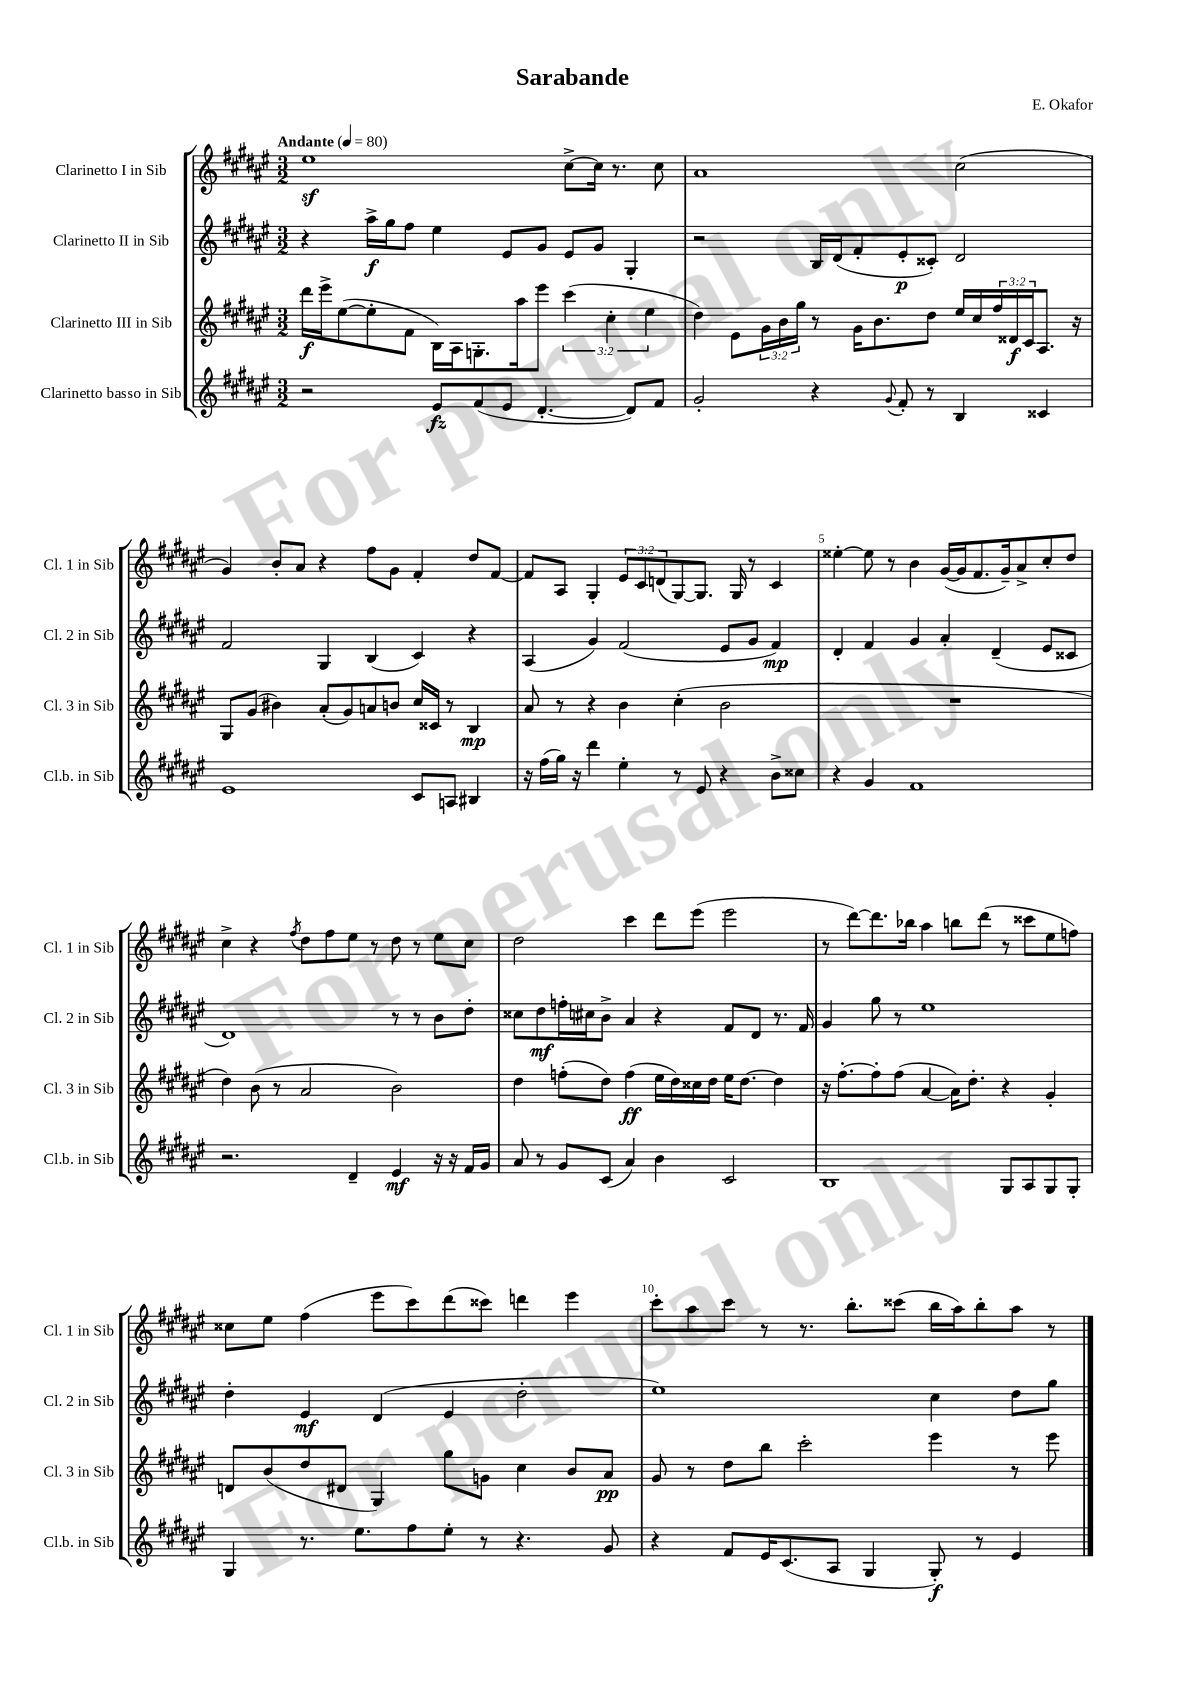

**kern	**dynam	**kern	**dynam	**kern	**dynam	**kern
*part4	*part4	*part3	*part3	*part2	*part2	*part1
*staff4	*staff4	*staff3	*staff3	*staff2	*staff2	*staff1
*I"Clarinetto basso in Sib	*	*I"Clarinetto III in Sib	*	*I"Clarinetto II in Sib	*	*I"Clarinetto I in Sib
*I'Cl.b. in Sib	*	*I'Cl. 3 in Sib	*	*I'Cl. 2 in Sib	*	*I'Cl. 1 in Sib
*clefG2	*	*clefG2	*	*clefG2	*	*clefG2
*k[f#c#g#d#a#e#]	*	*k[f#c#g#d#a#e#]	*	*k[f#c#g#d#a#e#]	*	*k[f#c#g#d#a#e#]
*M3/2	*	*M3/2	*	*M3/2	*	*M3/2
*MM80	*	*MM80	*	*MM80	*	*MM80
=1	=1	=1	=1	=1	=1	=1
!	!	!	!	!	!	!LO:TX:a:B:t=Andante
2r	.	16ddd#\LL	f	4r	.	1ee#z
.	.	16eee#^\J	.	.	.	.
.	.	([8ee#\	.	.	.	.
.	.	8ee#'\]	.	16aa#^\LL	f	.
.	.	.	.	16gg#\J	.	.
.	.	8f#\J	.	8ff#\J	.	.
8e#/L	fz	16B\LL)	.	4ee#\	.	.
.	.	16A#\J	.	.	.	.
(8f#/	.	8.Gn'\	.	.	.	.
8e#/J	.	.	.	8e#/L	.	.
.	.	16aa#\k	.	.	.	.
[4.d#'/	.	8eee#\J	.	8g#/J	.	.
.	.	(6ccc#\	.	8e#/L	.	[8cc#^\L
.	.	.	.	8g#/J	.	16cc#\Jk]
.	.	6cc#'\	.	.	.	.
.	.	.	.	.	.	8.r
8d#/L])	.	.	.	4G#'/	.	.
.	.	6ee#\	.	.	.	.
8f#/J	.	.	.	.	.	8cc#\
=2	=2	=2	=2	=2	=2	=2
2g#'/	.	4dd#\)	.	2r	.	1a#
.	.	8e#\L	.	.	.	.
.	.	24g#\L	.	.	.	.
.	.	24b\	.	.	.	.
.	.	24gg#\JJ	.	.	.	.
4r	.	8r	.	16B/LL	.	.
.	.	.	.	(16d#/J	.	.
.	.	16g#\KL	.	8f#'/	.	.
.	.	8.b\	.	.	.	.
8qqg#/	.	.	.	.	.	.
8f#'/	.	.	.	8e#'/	p	.
8r	.	8dd#\J	.	8c##X'/J)	.	.
4B/	.	16ee#/LL	.	2d#/	.	(2cc#\
.	.	16cc#/	.	.	.	.
.	.	24ff#/	.	.	.	.
.	.	24d##X/	f	.	.	.
.	.	24c#/J	.	.	.	.
4c##X/	.	8.A#/J	.	.	.	.
.	.	16r	.	.	.	.
!!LO:LB:g=z
=3	=3	=3	=3	=3	=3	=3
1e#	.	8G#/L	.	2f#/	.	4g#/)
.	.	(8g#/J	.	.	.	.
.	.	4b#X\)	.	.	.	8b'/L
.	.	.	.	.	.	8a#/J
.	.	(8a#'/L	.	4G#/	.	4r
.	.	8g#/)	.	.	.	.
.	.	8an/	.	(4B/	.	8ff#\L
.	.	8bn/J	.	.	.	8g#\J
8c#/L	.	16cc#/LL	.	4c#/)	.	4f#'/
.	.	16c##X/JJ	.	.	.	.
8An/J	.	8r	.	.	.	.
4B#X/	.	4B/	mp	4r	.	8dd#/L
.	.	.	.	.	.	[8f#/J
=4	=4	=4	=4	=4	=4	=4
16r	.	8a#/	.	(4A#/	.	8f#/L]
(16ff#\LL	.	.	.	.	.	.
16gg#\JJ)	.	8r	.	.	.	8A#/J
16r	.	.	.	.	.	.
4ddd#\	.	4r	.	4g#/)	.	4G#'/
4ee#'\	.	4b\	.	(2f#/	.	12e#/L
.	.	.	.	.	.	12c#/
.	.	.	.	.	.	(12dn/
8r	.	(4cc#'\	.	.	.	[8G#/)
8e#/	.	.	.	.	.	8.G#/J]
4r	.	2b\	.	8e#/L	.	.
.	.	.	.	.	.	16G#/
.	.	.	.	8g#/J	.	8r
8b^\L	.	.	.	4f#/)	mp	4c#/
8cc##X\J	.	.	.	.	.	.
=5	=5	=5	=5	=5	=5	=5
4r	.	1.r	.	4d#'/	.	[4ee##X'\
4g#/	.	.	.	4f#/	.	8ee##\]
.	.	.	.	.	.	8r
1f#	.	.	.	4g#/	.	4b\
.	.	.	.	4a#'/	.	([16g#/LL
.	.	.	.	.	.	16g#/J]
.	.	.	.	.	.	8.f#/
.	.	.	.	(4d#~/	.	.
.	.	.	.	.	.	16g#~/k)
.	.	.	.	.	.	8a#^/
.	.	.	.	8e#/L	.	8cc#'/
.	.	.	.	8c##X/J	.	8dd#/J
!!LO:LB:g=z
=6	=6	=6	=6	=6	=6	=6
2.r	.	4dd#\)	.	1d#)	.	4cc#^\
.	.	(8b\	.	.	.	4r
.	.	8r	.	.	.	.
.	.	.	.	.	.	8qff#/
.	.	2a#/	.	.	.	8dd#\L
.	.	.	.	.	.	8ff#\
4d#~/	.	.	.	.	.	8ee#\J
.	.	.	.	.	.	8r
4e#/	mf	2b\)	.	8r	.	8dd#\
.	.	.	.	8r	.	8r
16r	.	.	.	8b\L	.	8ee#\L
16r	.	.	.	.	.	.
16f#/LL	.	.	.	8dd#'\J	.	8cc#\J
16g#/JJ	.	.	.	.	.	.
=7	=7	=7	=7	=7	=7	=7
8a#/	.	4dd#\	.	8cc##X\L	.	2dd#\
8r	.	.	.	8dd#\	mf	.
8g#/L	.	(8ffn'\L	.	16ffn'\L	.	.
.	.	.	.	16cc#X\J	.	.
(8c#/J	.	8dd#\J)	.	8b^\J	.	.
4a#/)	.	(4ff\	ff	4a#/	.	4ccc#\
4b\	.	16ee#\LL	.	4r	.	8ddd#\L
.	.	16dd#\)	.	.	.	.
.	.	16cc##X\	.	.	.	(8eee#\J
.	.	16dd#\JJ	.	.	.	.
2c#/	.	16ee#\KL	.	8f#/L	.	2eee#\
.	.	[8.dd#\J	.	.	.	.
.	.	.	.	8d#/J	.	.
.	.	4dd#\]	.	8.r	.	.
.	.	.	.	16f#/	.	.
=8	=8	=8	=8	=8	=8	=8
1B	.	16r	.	4g#/	.	8r
.	.	[8.ff#'\L	.	.	.	.
.	.	.	.	.	.	[8ddd#\L)
.	.	8ff#'\]	.	8gg#\	.	8.ddd#\]
.	.	(8ff#\J	.	8r	.	.
.	.	.	.	.	.	16bb-X\Jk
.	.	[4a#/	.	1ee#	.	4aa#\
.	.	16a#\KL])	.	.	.	8bbn\L
.	.	8.dd#'\J	.	.	.	.
.	.	.	.	.	.	(8ddd#\J
8G#/L	.	4r	.	.	.	8r
8A#/	.	.	.	.	.	8ccc##X\L
8G#/	.	4g#'/	.	.	.	8ee#\
8G#'/J	.	.	.	.	.	8ffn\J)
!!LO:LB:g=z
=9	=9	=9	=9	=9	=9	=9
4G#/	.	8dn/L	.	4dd#'\	.	8cc##X\L
.	.	(8b/	.	.	.	8ee#\J
8.r	.	8dd#/	.	4e#/	mf	(4ff#\
.	.	8d#X/J	.	.	.	.
8.ee#\L	.	.	.	.	.	.
.	.	4G#/)	.	(4d#/	.	8eee#\L
8ff#\	.	.	.	.	.	8ccc#\)
8ee#'\J	.	8gg#\L	.	4e#/	.	(8ddd#\
8r	.	8gn\J	.	.	.	8ccc##X\J)
4.r	.	4cc#\	.	2dd#'\	.	4dddn\
.	.	8b/L	.	.	.	4eee#\
8g#/	.	8a#/J	pp	.	.	.
=10	=10	=10	=10	=10	=10	=10
4r	.	8g#/	.	1ee#)	.	8ccc#'\L
.	.	8r	.	.	.	8aa#\
8f#/L	.	8dd#\L	.	.	.	8ccc#\J
16e#/K	.	8bb\J	.	.	.	8r
(8.c#/	.	.	.	.	.	.
.	.	2ccc#'\	.	.	.	8.r
8A#/J	.	.	.	.	.	.
.	.	.	.	.	.	8.bb'\L
4G#/	.	.	.	.	.	.
.	.	.	.	.	.	(8ccc##X\J
8G#'/)	f	4eee#\	.	4cc#\	.	16bb\LL
.	.	.	.	.	.	16aa#\J)
8r	.	.	.	.	.	8bb'\
4e#/	.	8r	.	8dd#\L	.	8aa#\J
.	.	8eee#\	.	8gg#\J	.	8r
==	==	==	==	==	==	==
*-	*-	*-	*-	*-	*-	*-
